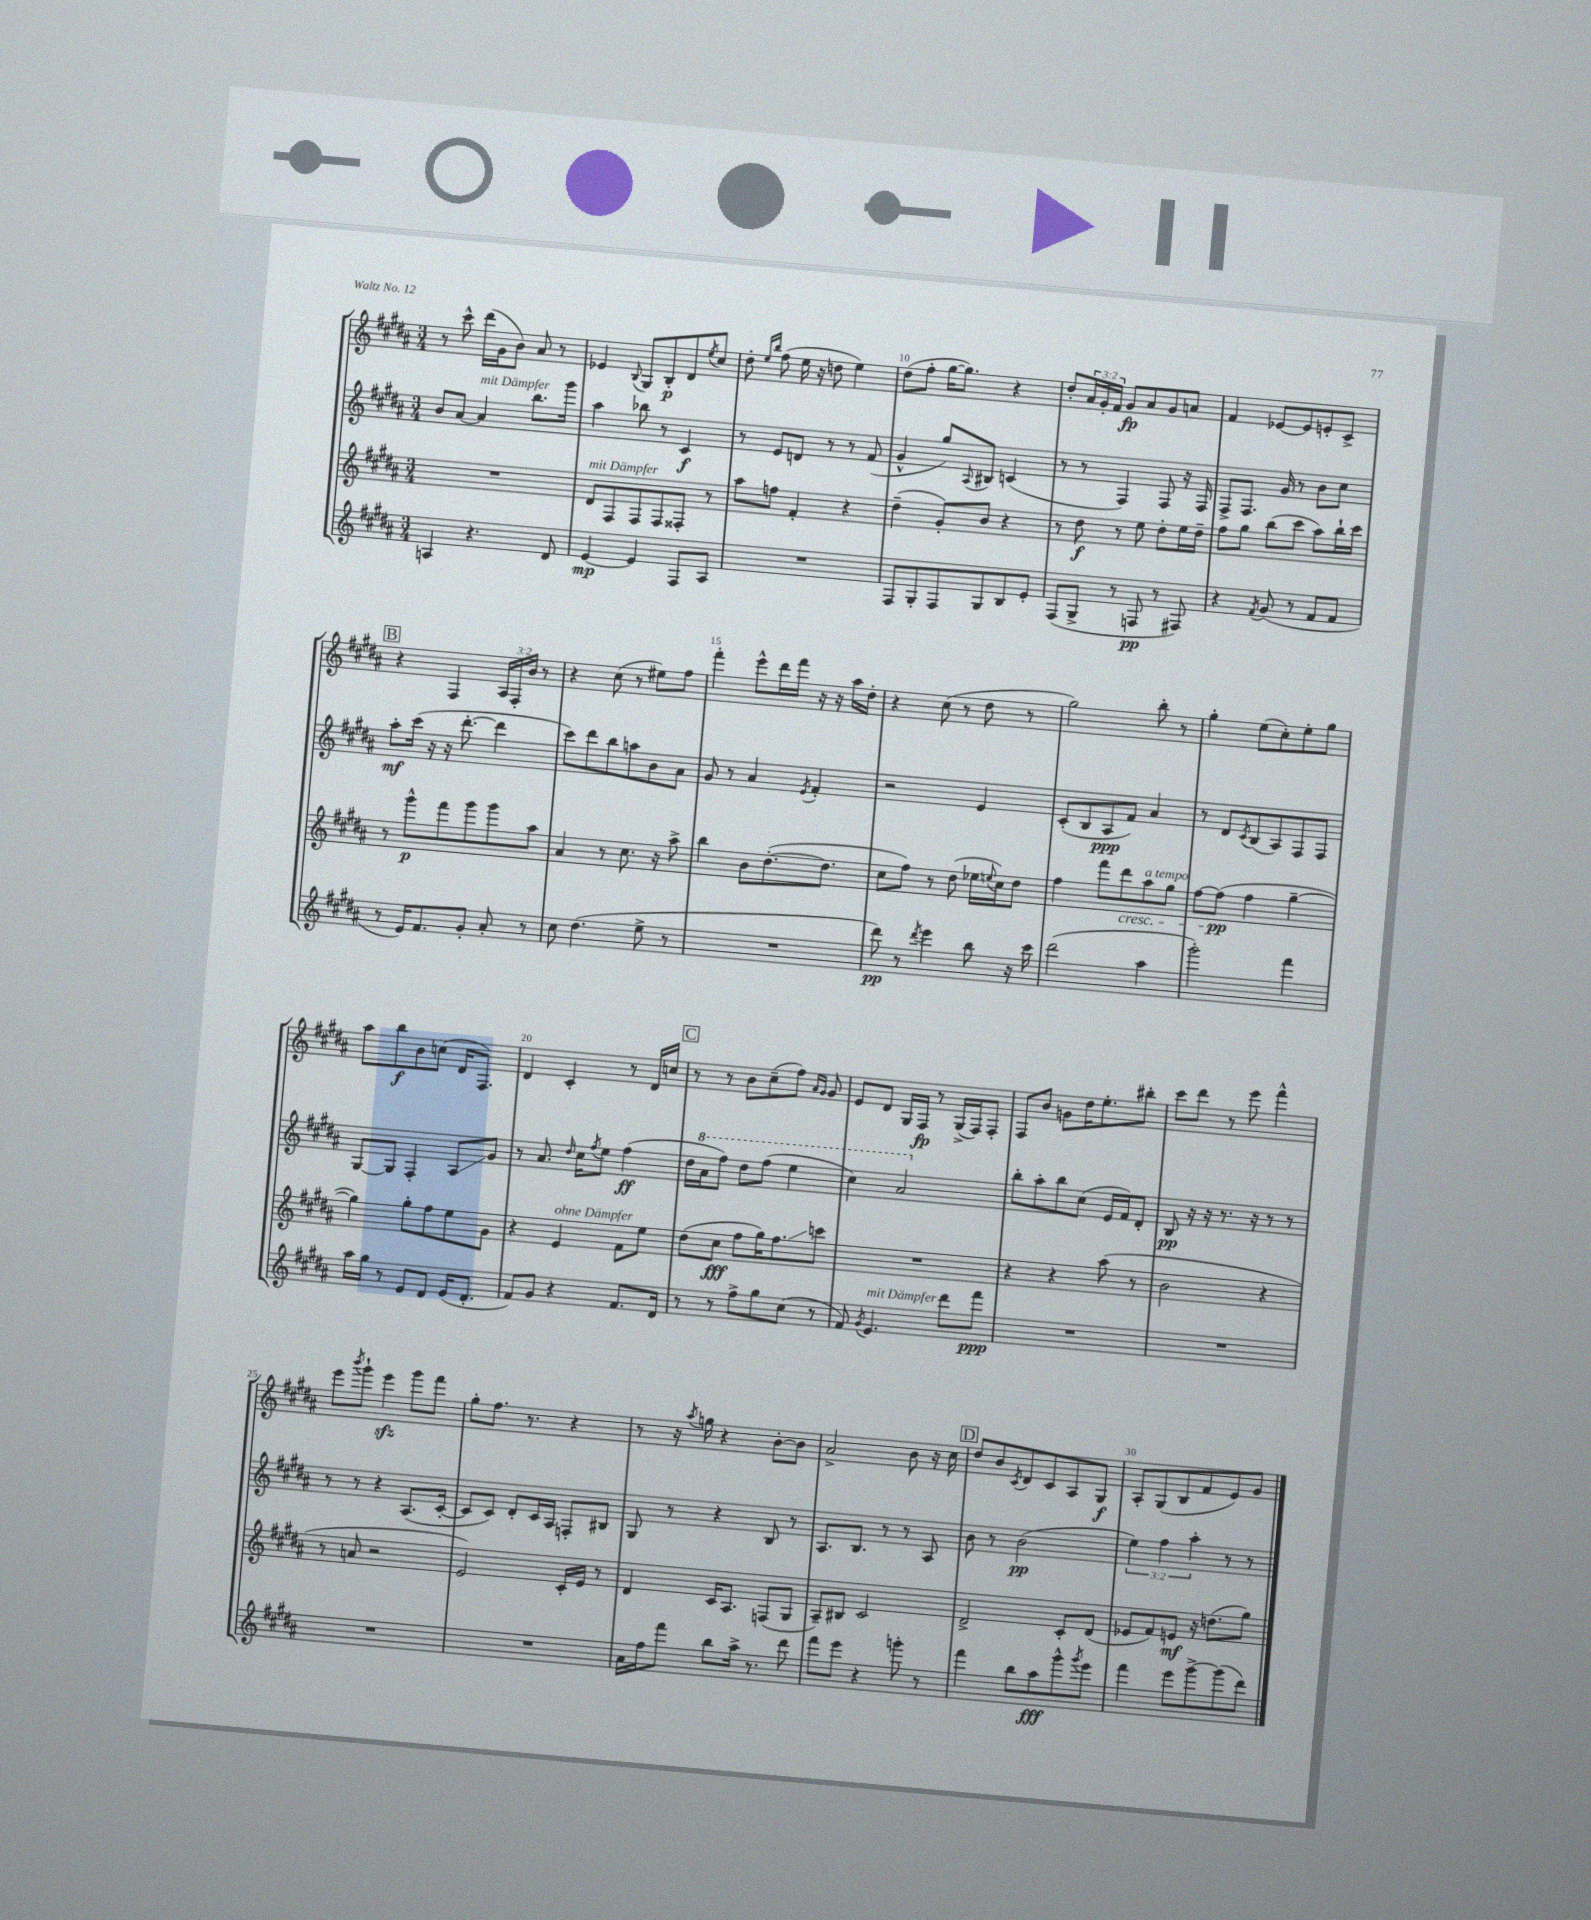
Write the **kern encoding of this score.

**kern	**kern	**kern	**kern
*staff4	*staff3	*staff2	*staff1
*clefG2	*clefG2	*clefG2	*clefG2
*k[f#c#g#d#a#]	*k[f#c#g#d#a#]	*k[f#c#g#d#a#]	*k[f#c#g#d#a#]
*M3/4	*M3/4	*M3/4	*M3/4
4A	2.r	8b	8r
.	.	[8a#	8ccc#^^
4.r	.	4a#]	(16ddd#
.	.	.	16g#
.	.	.	8b)
.	.	8.bb	8a#
8d#	.	.	8r
.	.	16ggg#	.
=	=	=	=
[4e	8d#	4aa#	4e-
.	8F#	.	.
.	.	.	8qqB
4e]	8F#	8bb-	8G#
.	8F#	8r	8B'
8F#	8F##'	4c#	8d#
.	.	.	8qee
8A#	8r	.	8cc#
=	=	=	=
2.r	8aa#	8r	8dd#'
.	.	.	16qqee
.	.	.	16qqbb
.	8ff	8e	(8ff#
.	4f#'	8d	16ee
.	.	.	16r
.	.	8r	8dd
.	4r	8r	4ee)
.	.	(8f#	.
=	=	=	=
8F#	(4dd#~	4g#^^	(8dd#
8G#'	.	.	8ff#'
8F#	8g#')	8gg#)	[16gg#
.	.	.	8.gg#])
.	.	8qqA#	.
8G#	8b	8B#	.
8B	4r	(4c	4r
8e'	.	.	.
=	=	=	=
(8F#	8r	8r	8dd#'
8G#^	8dd#	8r	24a#
.	.	.	24g#'
.	.	.	24f#
8r	8r	4F#)	8g#
8F	8ee	.	8a#
8r	8dd#'	8F#	8g#
8F#)	16ee	16r	8a
.	16dd#~	16F#	.
=	=	=	=
4r	8ff#	8F#^	4f#
.	8gg#	8.F#	.
8qf#	.	.	.
(8g#	(8bb	.	[8e-
.	.	16g#	.
8r	8ccc#	8r	8e-]
8f#	8aa#)	8b	8e'
8f#	16bb`	8cc#	8c#^
.	16ccc#	.	.
=	=	=	=
8r	8r	8aa#'	4r
16e)	8ggg#^^	(16ccc#	.
8.f#	.	16r	.
.	8fff#	16r	4F#
.	.	[8.ddd#'	.
8g#'	8ggg#	.	.
8a#'	8ggg#	4ddd#]	24A#
.	.	.	24F#'
.	.	.	24b
8r	8aa#	.	8r
=	=	=	=
8cc#	4a#	8ccc#)	4r
(4.dd#	.	8ddd#	.
.	8r	8bb	(8cc#
.	8.cc#	8aa	8r
8ee^	.	8b	8ee#)
.	16r	.	.
8r	8aa#^	8a#	8ff#
=	=	=	=
2.r	4bb	8g#	4fff#'
.	.	8r	.
.	8b	4a#	8eee^^
.	([8.dd#'	.	16ddd#
.	.	.	16fff#
.	.	8qe	.
.	.	4f#'	16r
.	8.dd#]	.	16r
.	.	.	16aa#
.	.	.	16dd#'
=	=	=	=
8ddd#)	8cc#	2r	4r
8r	8ff#)	.	.
8qddd#	.	.	.
4eee	8r	.	(8cc#
.	(8dd#	.	8r
8bb	16ee-	4e	8dd#
.	8qqee	.	.
.	16cc#)	.	.
16r	8dd#	.	8r
16ccc#	.	.	.
=	=	=	=
(2ddd#	4ff#	(8c#'	2gg#)
.	.	8B	.
.	8fff#	8A#	.
.	8ddd#	8f#)	.
4aa#	8aa#	4a#	8bb'
.	8gg#	.	8r
=	=	=	=
2ggg#')	[8ff#	8r	4gg#'
.	(8ff#]	8d#	.
.	.	8qc#	.
.	4ff#	(8B	(8ee
.	.	8A#)	8cc#')
4fff#	[4gg#~	8F#	8ee'
.	.	8F#	8gg#
=	=	=	=
16aa#	4gg#])	[8G#	8aa#
16gg#	.	.	.
8r	.	8G#]	8bb
8e	8gg#'	4F#'	8b
8d#	8ff#	.	(8cc
(16e	8ee	8A#	16d#
8.d#'	.	.	8.F#)
.	8g#	8g#	.
=	=	=	=
8f#)	4r	8r	4d#
8g#	.	8.a#	.
4r	4e	.	4c#'
.	.	16qqdd#	.
.	.	16cc#	.
.	.	8qff#	.
.	.	8ee	.
8.f#	8f#	(4ff#	8r
.	8ee	.	16d#
16d#	.	.	16cc
=	=	=	=
8r	(8dd#	16dd#	8r
.	.	16aa#	.
8r	8cc#	8fff#)	8r
8ff#^	8ff#	8ddd#	8b
8gg#	16gg#)	(8fff#	(8cc#~
.	8.ff#	.	.
(8cc#	.	4eee	8ff#)
.	.	.	16qqa#
.	.	.	16qqg#
8r	8ccc	.	8g#
=	=	=	=
8f#)	2.r	4ccc#)	8e
8qg#	.	.	.
4.e	.	.	8d#
.	.	2aa#	16G#
.	.	.	16F#
.	.	.	8r
8ddd#	.	.	(16G#^
.	.	.	16F#)
8fff#	.	.	8F#'
=	=	=	=
2.r	4r	8bb'	8F#
.	.	8aa#'	8b
.	4r	8bb	8g
.	.	(8cc#	16dd#
.	.	.	8.ee'
.	(8aa#	16e	.
.	.	16f#)	.
.	8r	8d#'	8bb#'
=	=	=	=
2.r	2b	8B	8ccc#
.	.	16r	8ddd#
.	.	16r	.
.	.	8.r	8r
.	.	.	8eee
.	.	16r	.
.	4r	8r	4fff#^^
.	.	8r	.
=	=	=	=
2.r	8r	8r	8eee
.	.	.	8qbbb
.	8a	8r	8ggg#`
.	2r	4r	4eee
.	.	(8.A#	8ggg#
.	.	.	8fff#
.	.	[16c#'	.
=	=	=	=
2.r	2e)	8c#]	8gg#'
.	.	8c#)	8.ff#
.	.	8d#'	.
.	.	.	8.r
.	.	16c#	.
.	.	16A#	.
.	16c#'	8F'	4r
.	16e	.	.
.	8r	8B#	.
=	=	=	=
16a#	4d#	8G#	8r
16ff#	.	.	.
8fff#	.	8r	16r
.	.	.	8qaa#
.	.	.	16gg
8bb	16c#	4r	4r
.	8.A#	.	.
16aa#^	.	.	.
8.r	.	.	.
.	(8F	8B	[8b'
8ddd#	8G#	8r	8b]
=	=	=	=
8fff#	8A#~)	8.A#	2a#^
8eee	8B#	.	.
.	.	8.B	.
4r	2c#	.	.
.	.	8r	.
8ggg'	.	8r	8b
8r	.	8A#	16r
.	.	.	16cc#
=	=	=	=
4fff#	2d#^	8b	8dd#
.	.	8r	8b
.	.	.	8qc#
8bb	.	(2b	8d#
8aa#	.	.	8c#
8ggg#^^	8c#'	.	8A#
8qggg#	.	.	.
8eee	(8d#	.	8G#
=	=	=	=
4fff#	8e-	6ee)	8A#'
.	8f#)	.	(8G#
.	.	6ff#	.
8eee	8e	.	8B
.	.	6aa#'	.
[8ggg#^	16r	.	8f#
.	(8.dd	.	.
(8ggg#]	.	8r	8e)
8ddd#)	8gg#)	8r	8g#
==	==	==	==
*-	*-	*-	*-
